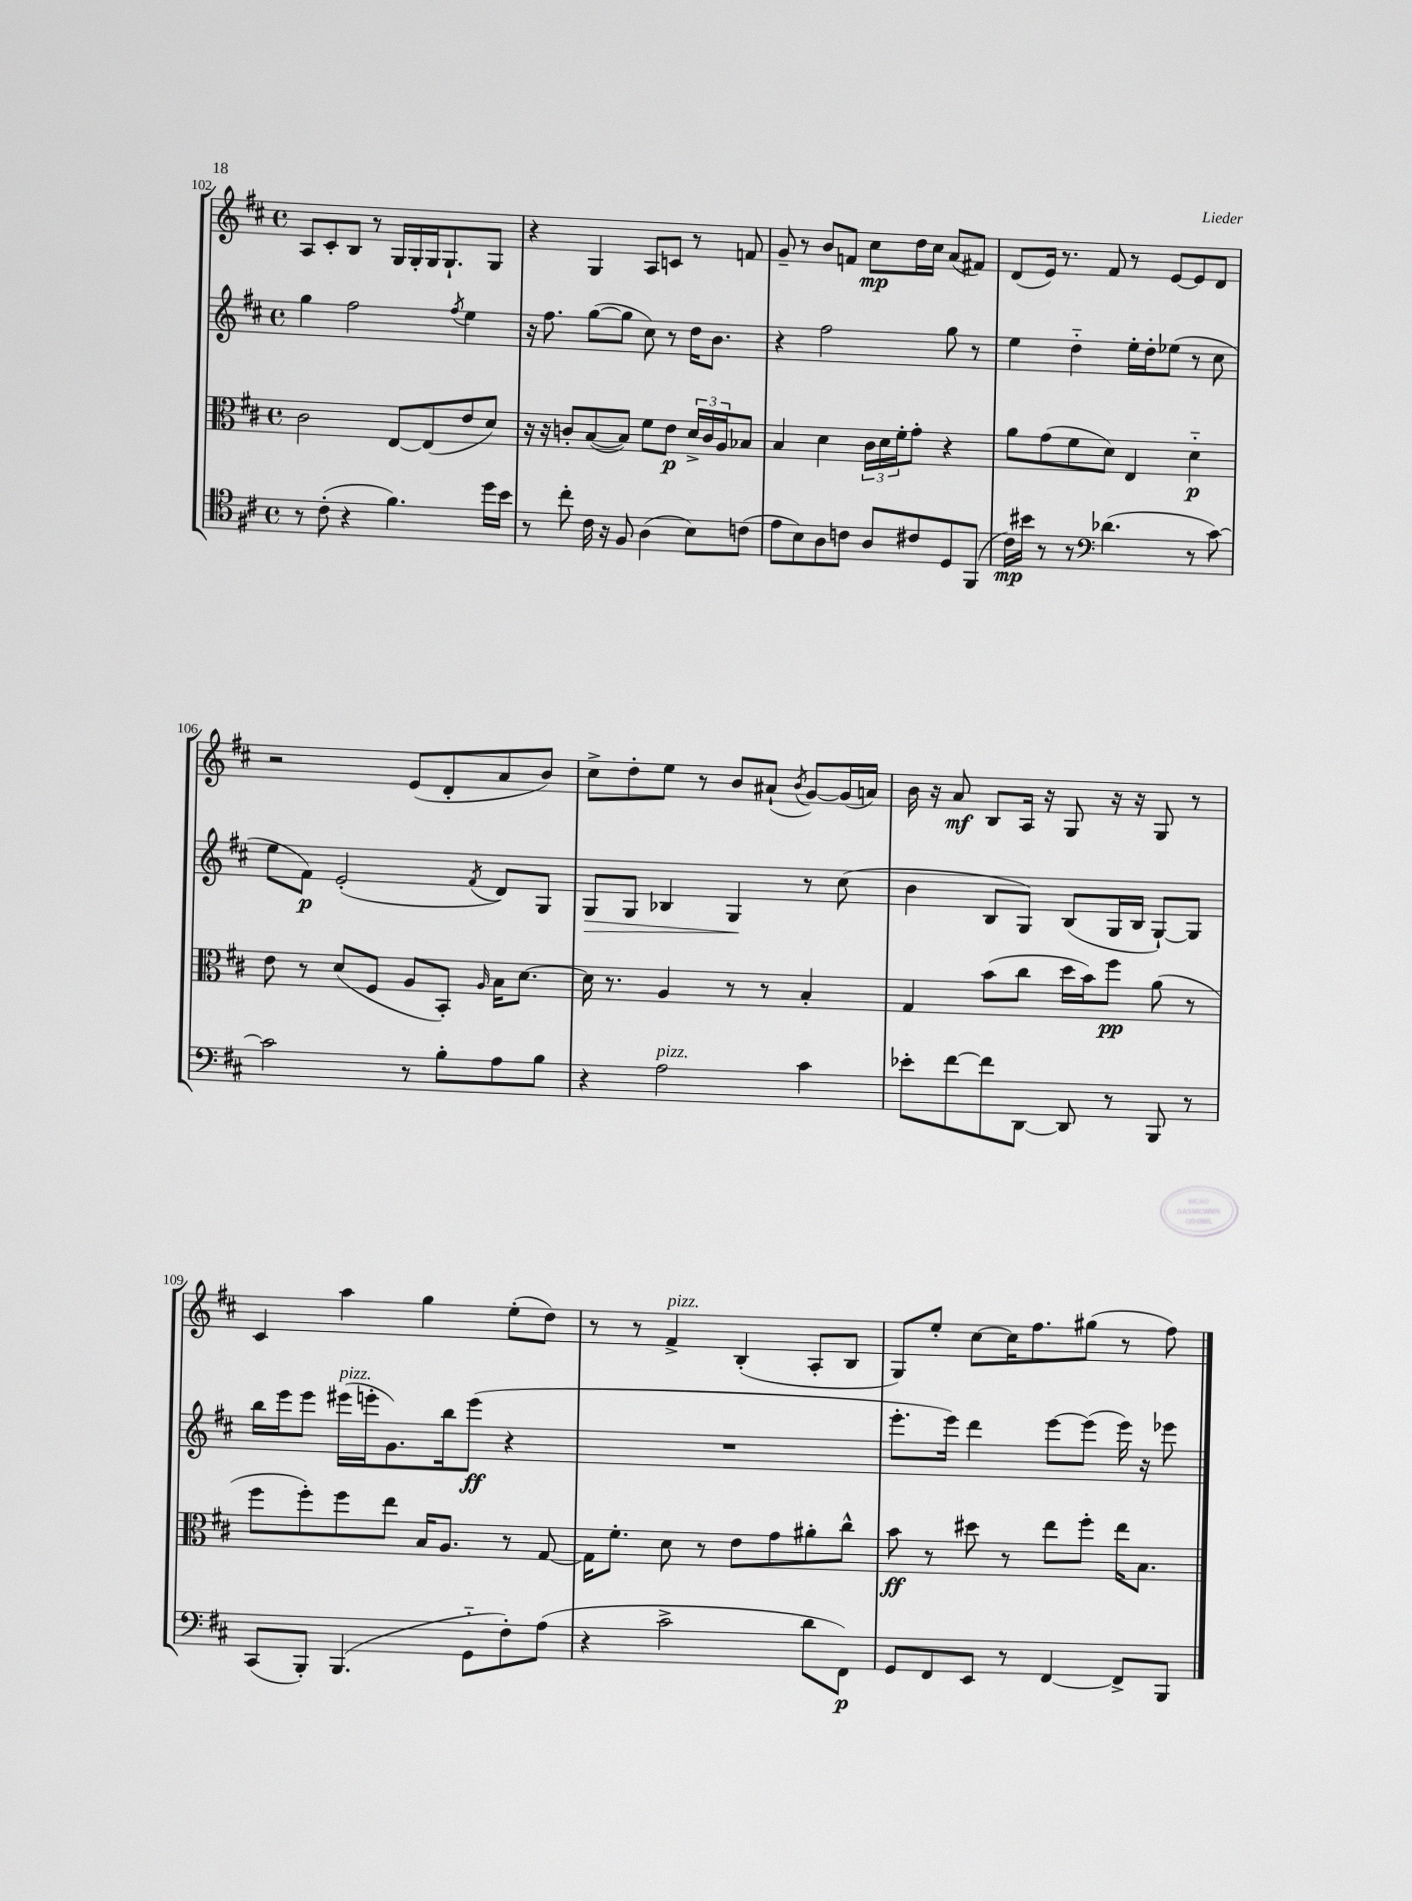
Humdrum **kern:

**kern	**kern	**kern	**kern
*staff4	*staff3	*staff2	*staff1
*clefC4	*clefC3	*clefG2	*clefG2
*k[f#c#]	*k[f#c#]	*k[f#c#]	*k[f#c#]
*M4/4	*M4/4	*M4/4	*M4/4
*met(c)	*met(c)	*met(c)	*met(c)
8r	2c#	4gg	8A
(8c#'	.	.	8c#'
4r	.	2ff#	8B
.	.	.	8r
4.f#)	[8E	.	16G
.	.	.	16G'
.	(8E]	.	16G
.	.	.	8.G`
.	.	8qff#	.
.	8e	4ee	.
16dd	8d)	.	8G
16b	.	.	.
=	=	=	=
8r	16r	16r	4r
.	16r	8.ff#	.
8cc#'	8c'	.	.
16c#	([8B	([8gg	4G
16r	.	.	.
8F#	8B])	8gg]	.
(4A	8f#	8cc#)	8A
.	8e	8r	8c
8B)	24d^	16dd	8r
.	24c	.	.
.	.	8.b	.
.	24A	.	.
(8c	8B-	.	8f
=	=	=	=
8e	4B	4r	8g~
8B)	.	.	8r
8A	4d	2ff#	8b
8c	.	.	8f
8A	24c#	.	8cc#
.	24d	.	.
.	24f#'	.	.
8c#	8g'	.	16dd
.	.	.	16cc#
8D	4r	8gg	(8a
(8FF#	.	8r	8f#)
=	=	=	=
16c#)	8a	4ee	(8d
16b#	.	.	.
8r	(8g	.	16e)
.	.	.	8.r
8r	8f#	4dd'~	.
*clefF4	*	*	*
(4.d-	8d)	.	8f#
.	4E	16ee'	8r
.	.	16dd'	.
.	.	(8ee-	[8e
8r	4d'~	8r	8e]
[8c#)	.	8cc#	8d
=	=	=	=
2c#]	8e	8ee	2r
.	8r	8f#)	.
.	(8d	(2e'	.
.	8F#	.	.
8r	8A	.	(8e
8B'	8BB')	.	8d'
.	16qqA	8qf#	.
8A	16B	8d)	8a
.	[8.d	.	.
8B	.	8G	8b)
=	=	=	=
4r	16d]	8G	8cc#^
.	8.r	.	.
.	.	8G	8dd'
2A	4A	4B-	8ee
.	.	.	8r
.	8r	4G	8b
.	8r	.	(8a#`
.	.	.	8qb
4c#	4B'	8r	[8g)
.	.	(8cc#	(16g]
.	.	.	16a)
=	=	=	=
8e-'	4G	4b	16b
.	.	.	16r
[8f#	.	.	8a
8f#]	(8b	8B	8B
[8DD	8cc#	8G)	16A
.	.	.	16r
8DD]	16dd	(8B	8G
.	16b)	.	.
8r	8ff#	16G	16r
.	.	16B	16r
8BBB	(8a	[8G`)	8G
8r	8r	8G]	8r
=	=	=	=
(8CC#	8ff#	16bb	4c#
.	.	16eee	.
8BBB')	8ff#')	8eee	.
(4.BBB	8ff#	(16eee#	4aa
.	.	16eee'	.
.	8ee	8.g)	.
.	16B	.	4gg
.	8.A	16bb	.
8GG'~	.	(8eee	.
8F#')	8r	4r	(8ee'
(8A	[8G	.	8dd)
=	=	=	=
4r	16G]	1r	8r
.	8.f#'	.	.
.	.	.	8r
2c#^	8d	.	4f#^
.	8r	.	.
.	8e	.	(4B'
.	8g	.	.
8d	8a#'	.	8A'
8FF#)	8cc#^^	.	8B
=	=	=	=
8GG	8b	8.eee'	8G)
8FF#	8r	.	8ee'
.	.	16eee)	.
8EE	8dd#	4ddd	[8cc#
8r	8r	.	16cc#]
.	.	.	8.ff#
[4FF#	8ee	[8eee	.
.	8ff#'	(8eee]	(8gg#
8FF#^]	16ee	16eee)	8r
.	8.B	16r	.
8BBB	.	8eee-	8ff#)
==	==	==	==
*-	*-	*-	*-
